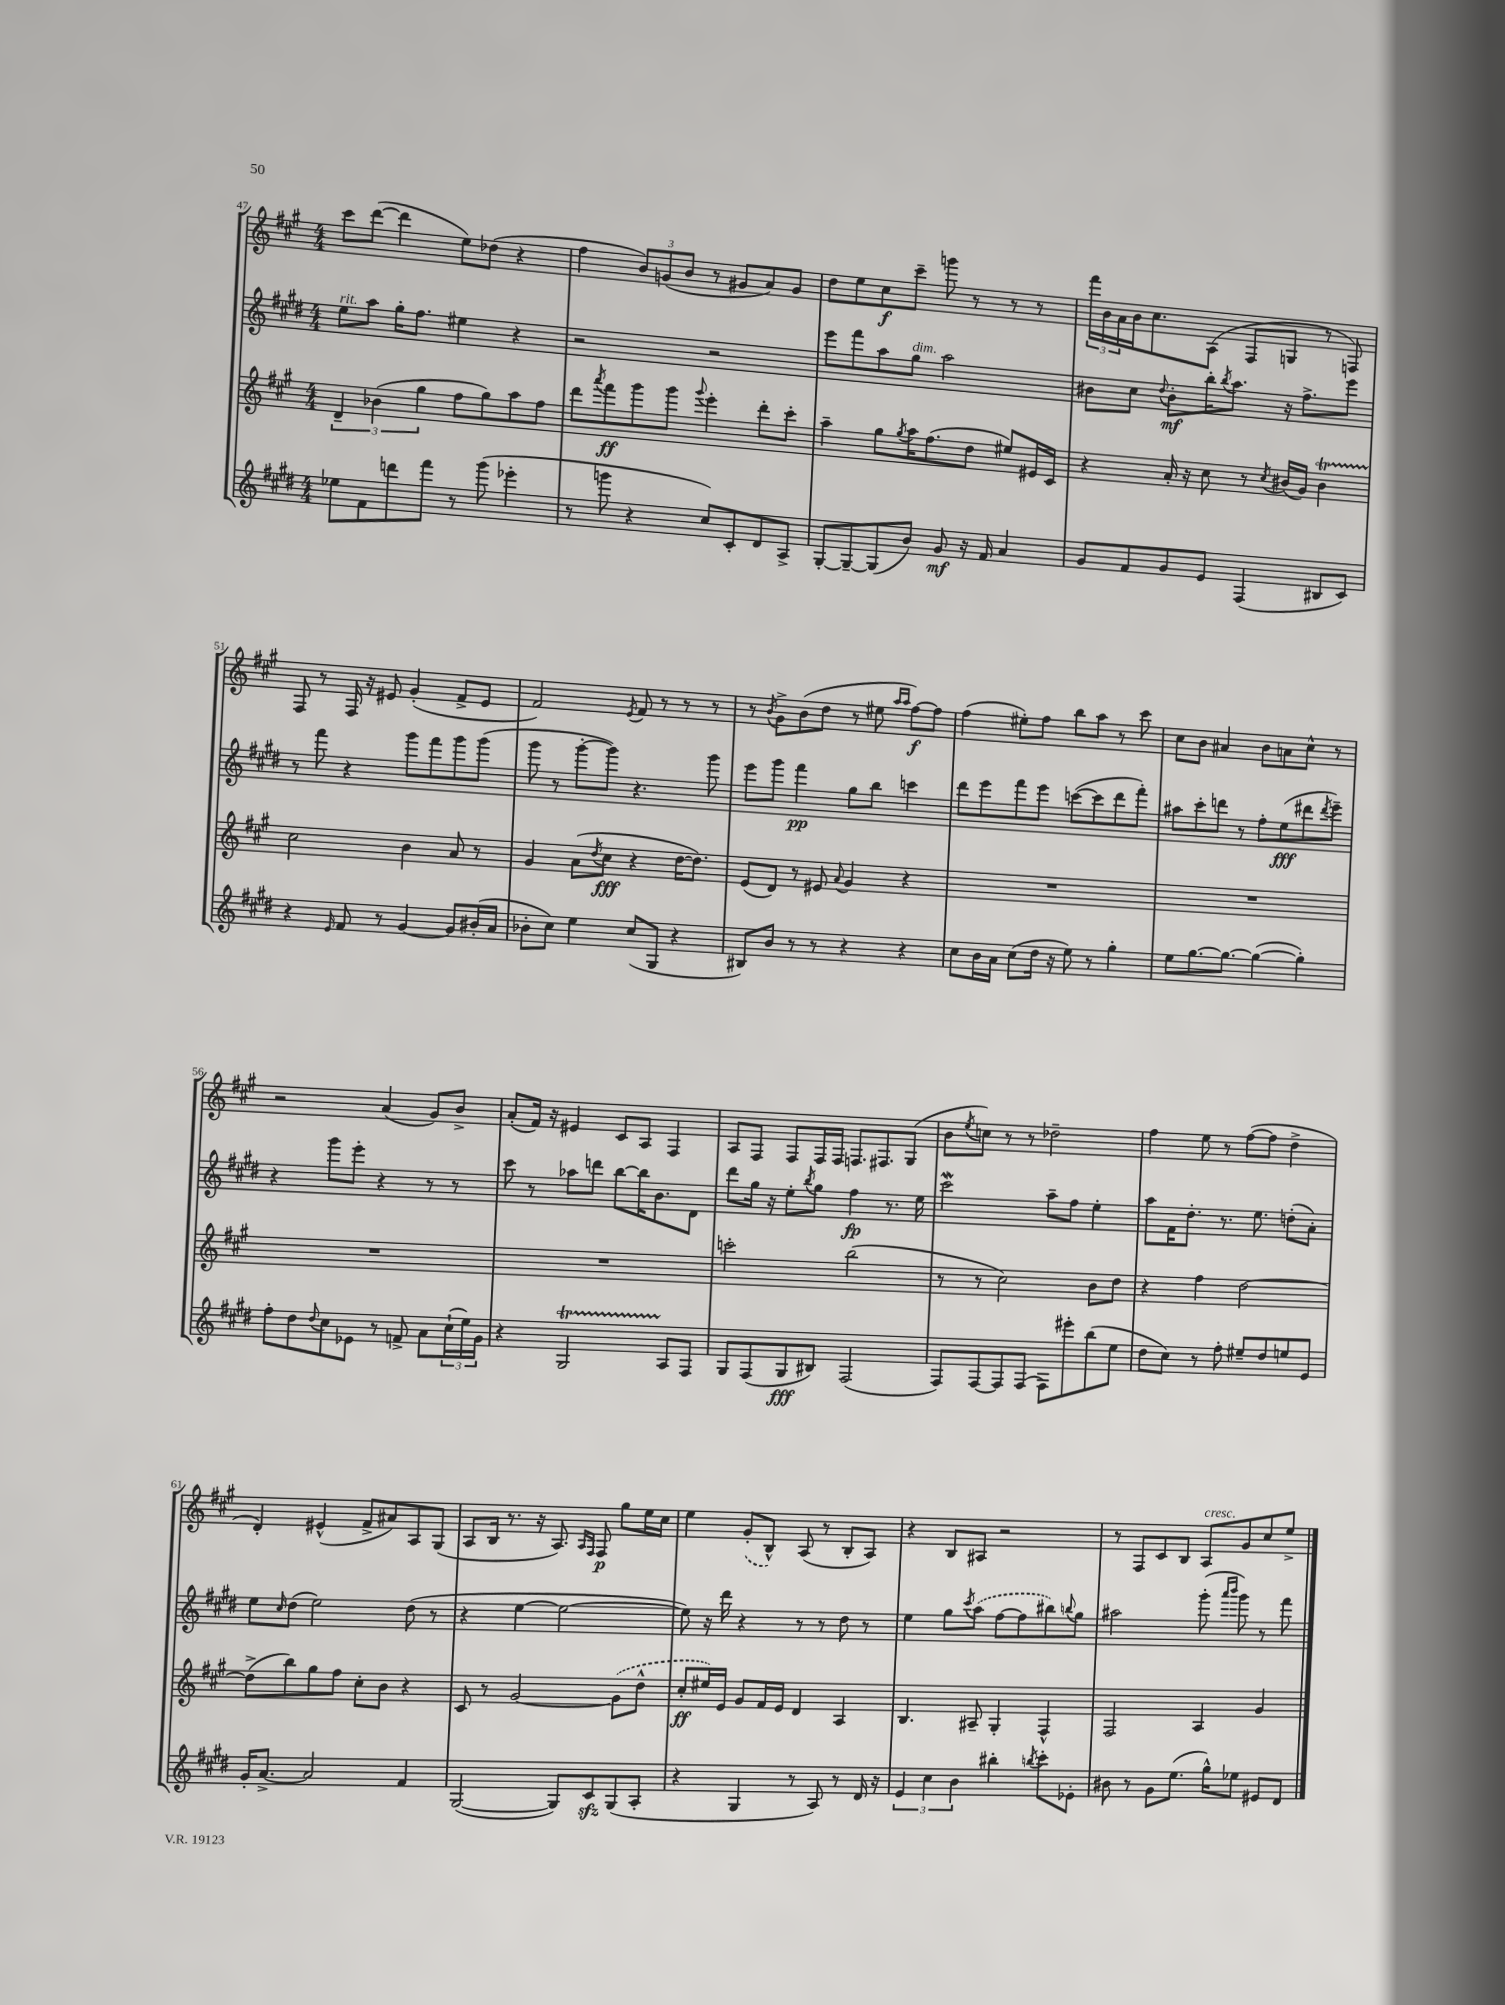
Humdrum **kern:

**kern	**kern	**kern	**kern
*staff4	*staff3	*staff2	*staff1
*clefG2	*clefG2	*clefG2	*clefG2
*k[f#c#g#d#]	*k[f#c#g#]	*k[f#c#g#d#]	*k[f#c#g#]
*M4/4	*M4/4	*M4/4	*M4/4
8ee-	6d~	8ee	8ccc#
8f#	.	8aa	([8ddd
.	(6b-	.	.
8ddd	.	16gg#'	4ddd]
.	.	8.ff#	.
.	6gg#	.	.
8fff#	.	.	.
8r	8ff#	4ee#	8ee)
(8ggg#	8gg#)	.	(8dd-
4eee-'	8aa	4r	4r
.	8ff#	.	.
=	=	=	=
8r	8ddd	2r	4ff#
.	8qaaa	.	.
8ggg	8fff#	.	.
4r	8ggg#	.	12b)
.	.	.	(12g
.	8ggg#	.	.
.	.	.	12b
.	8qqggg#	.	.
8cc#)	4eee'	2r	8r
8c#'	.	.	8g#
8d#	8ddd'	.	8a)
8A^	8ccc#'	.	8g#
=	=	=	=
[8G#'	4aa~	8eee	8dd
8G#~_	.	8fff#	8ee
(8G#]	8gg#	8aa	8cc#
.	8qgg#	.	.
8b)	16aa	8gg#	8ccc#~
.	(8.ff#	.	.
8g#	.	2aa	8ggg
16r	8dd	.	8r
16f#	.	.	.
4a	8ee#)	.	8r
.	16e#	.	8r
.	16c#	.	.
=	=	=	=
8g#	4r	8b#	24fff#
.	.	.	24b
.	.	.	24a
8f#	.	8cc#	16b
.	.	.	8.cc#
.	.	8qqdd#	.
8g#	16a'	8b#'	.
.	16r	.	.
8e	8cc#	16bb'	(8A
.	.	8qbb	.
.	.	8.aa	.
(4F#	8r	.	8F#
.	8qcc#	.	.
.	(16b#	16r	8G
.	16g#)	8.ff#^	.
8B#	4b#	.	8r
8c#)	.	8eee	8F)
=	=	=	=
4r	2cc#	8r	8F#
.	.	8fff#	8r
16qqe	.	.	.
8f#	.	4r	16F#
.	.	.	16r
8r	.	.	8e#
[4g#	4b	8ggg#	(4g#'
.	.	8fff#	.
8g#]	8a	8ggg#	8f#^
(16b#'	8r	(8ggg#	8e#
16a	.	.	.
=	=	=	=
8b-'	4g#	8ggg#	2f#)
8cc#)	.	8r	.
4ee	(8a	[8ggg#'	.
.	8qdd	.	.
.	8cc#	8ggg#])	.
.	.	.	8qe
(8cc#	4r	4.r	8f#
8G#	.	.	8r
4r	[16dd	.	8r
.	8.dd])	.	.
.	.	8ggg#	8r
=	=	=	=
8B#)	(8e	8eee	8r
.	.	.	8qb
8b	8d)	8ggg#	8g#^
8r	8r	4fff#	(8b
8r	8e#	.	8dd
.	8qqa	.	.
4r	4g#	8gg#	8r
.	.	8bb	8ee#
.	.	.	16qqaa
.	.	.	16qqaa
4r	4r	4ccc	[8ff#)
.	.	.	8ff#]
=	=	=	=
8cc#	1r	8ddd#	(4ff#
16b	.	8eee	.
16a	.	.	.
(8cc#	.	8fff#	8ee#')
16dd#	.	8eee	8ff#
16r	.	.	.
8ee)	.	([8ccc	8bb
8r	.	8ccc]	8aa
4gg#'	.	8ddd#	8r
.	.	8fff#')	8ccc#
=	=	=	=
8ee	1r	8aa#	8cc#
[8.gg#	.	8ccc#'	8b
.	.	8ddd	4a#
8.gg#_	.	.	.
.	.	8r	.
(4gg#_	.	8ff#'	8b
.	.	(8ee	8a
4gg#'])	.	8ddd#	8cc#^^
.	.	8qddd#	.
.	.	8eee~)	8r
=	=	=	=
8ff#'	1r	4r	2r
8dd#	.	.	.
8qqdd#	.	.	.
8cc#	.	8ggg#	.
8e-	.	8eee'	.
8r	.	4r	(4a
8f^	.	.	.
8a	.	8r	8g#)
(24cc#`	.	8r	8b^
24ee)	.	.	.
24g#	.	.	.
=	=	=	=
4r	1r	8ccc#	(8a'
.	.	8r	16f#)
.	.	.	16r
2G#	.	8aa-	4e#
.	.	8ddd	.
.	.	[8bb	8c#
.	.	16bb]	8A
.	.	8.b	.
8A	.	.	4F#
8F#	.	8d#	.
=	=	=	=
8G#	2ccc'	8ddd#	8A
(8F#	.	16gg#	8F#
.	.	16r	.
8G#	.	8ee'	8F#
.	.	8qbb	.
8B#)	.	8gg#	16F#
.	.	.	16F#
(2F#	(2bb	4ff#	8.F
.	.	.	8.F#
.	.	8.r	.
.	.	.	(8G#
.	.	16ee	.
=	=	=	=
8F#)	8r	2ccc#	8b
.	.	.	8qee
[8F#	8r	.	8cc)
8F#]	2cc#)	.	8r
(8F#	.	.	8r
8F#)	.	8aa~	2dd-~
8eee#'	.	8ff#	.
(8bb	8b	4ee'	.
8ee	8dd	.	.
=	=	=	=
8dd#	4r	8aa	4ff#
8cc#)	.	16f#	.
.	.	8.dd#'	.
8r	4ff#	.	8ee
8ff#'	.	8.r	8r
8ee#~	[2dd	.	([8ff#
.	.	8.ee	.
8dd#	.	.	8ff#]
8ee	.	(8dd'	4dd^
8e	.	8a')	.
=	=	=	=
16g#'	(8dd^]	8ee	4d')
[8.a^	.	.	.
.	.	16qqcc#	.
.	8bb)	(8dd#	.
2a]	8gg#	2ee)	(4e#^^
.	8ff#	.	.
.	8cc#'	.	8f#^
.	8b	.	8a#)
4f#	4r	(8dd#	8A
.	.	8r	(8G#
=	=	=	=
([2G#	8c#	4r	8A
.	8r	.	16B
.	.	.	8.r
.	[2g#	[4ee	.
.	.	.	16r
.	.	.	8.A)
8G#])	.	2ee_	.
.	.	.	16qqA
.	.	.	16qqF#
8c#	.	.	8F#
(8G#	(8g#]	.	8gg#
8A'	8dd^^	.	16ee
.	.	.	16cc#
=	=	=	=
4r	8cc#'	8ee])	4ee
.	16ee#)	16r	.
.	16e	16ddd#	.
4G#	8g#	4r	(8g#'
.	16f#	.	8B^^)
.	16e	.	.
8r	4d	8r	(8A
8A)	.	8r	8r
8r	4A	8dd#	8B'
16d#	.	8r	8A)
16r	.	.	.
=	=	=	=
6e	4.B	4ee	4r
6cc#	.	.	.
.	.	8gg#	8B
6b	.	.	.
.	.	8qccc#	.
.	8A#~	(8aa	8A#
4bb#'	4G#'	[8ff#	2r
.	.	8ff#]	.
8qbb	.	.	.
8ccc#'	4F#^^	8bb#)	.
.	.	8qqbb	.
8e-'	.	8gg#	.
=	=	=	=
8b#	2F#	2aa#	8r
8r	.	.	8F#
8g#	.	.	8c#
(8.ee	.	.	8B
.	4A	(8ggg#'	8A
16gg#^^)	.	.	.
.	.	16qqaaa	.
.	.	16qqbbb	.
8ee-	.	8ggg#)	8g#
8e#	4g#	8r	8cc#
8d#	.	8fff#	8ee^
==	==	==	==
*-	*-	*-	*-
